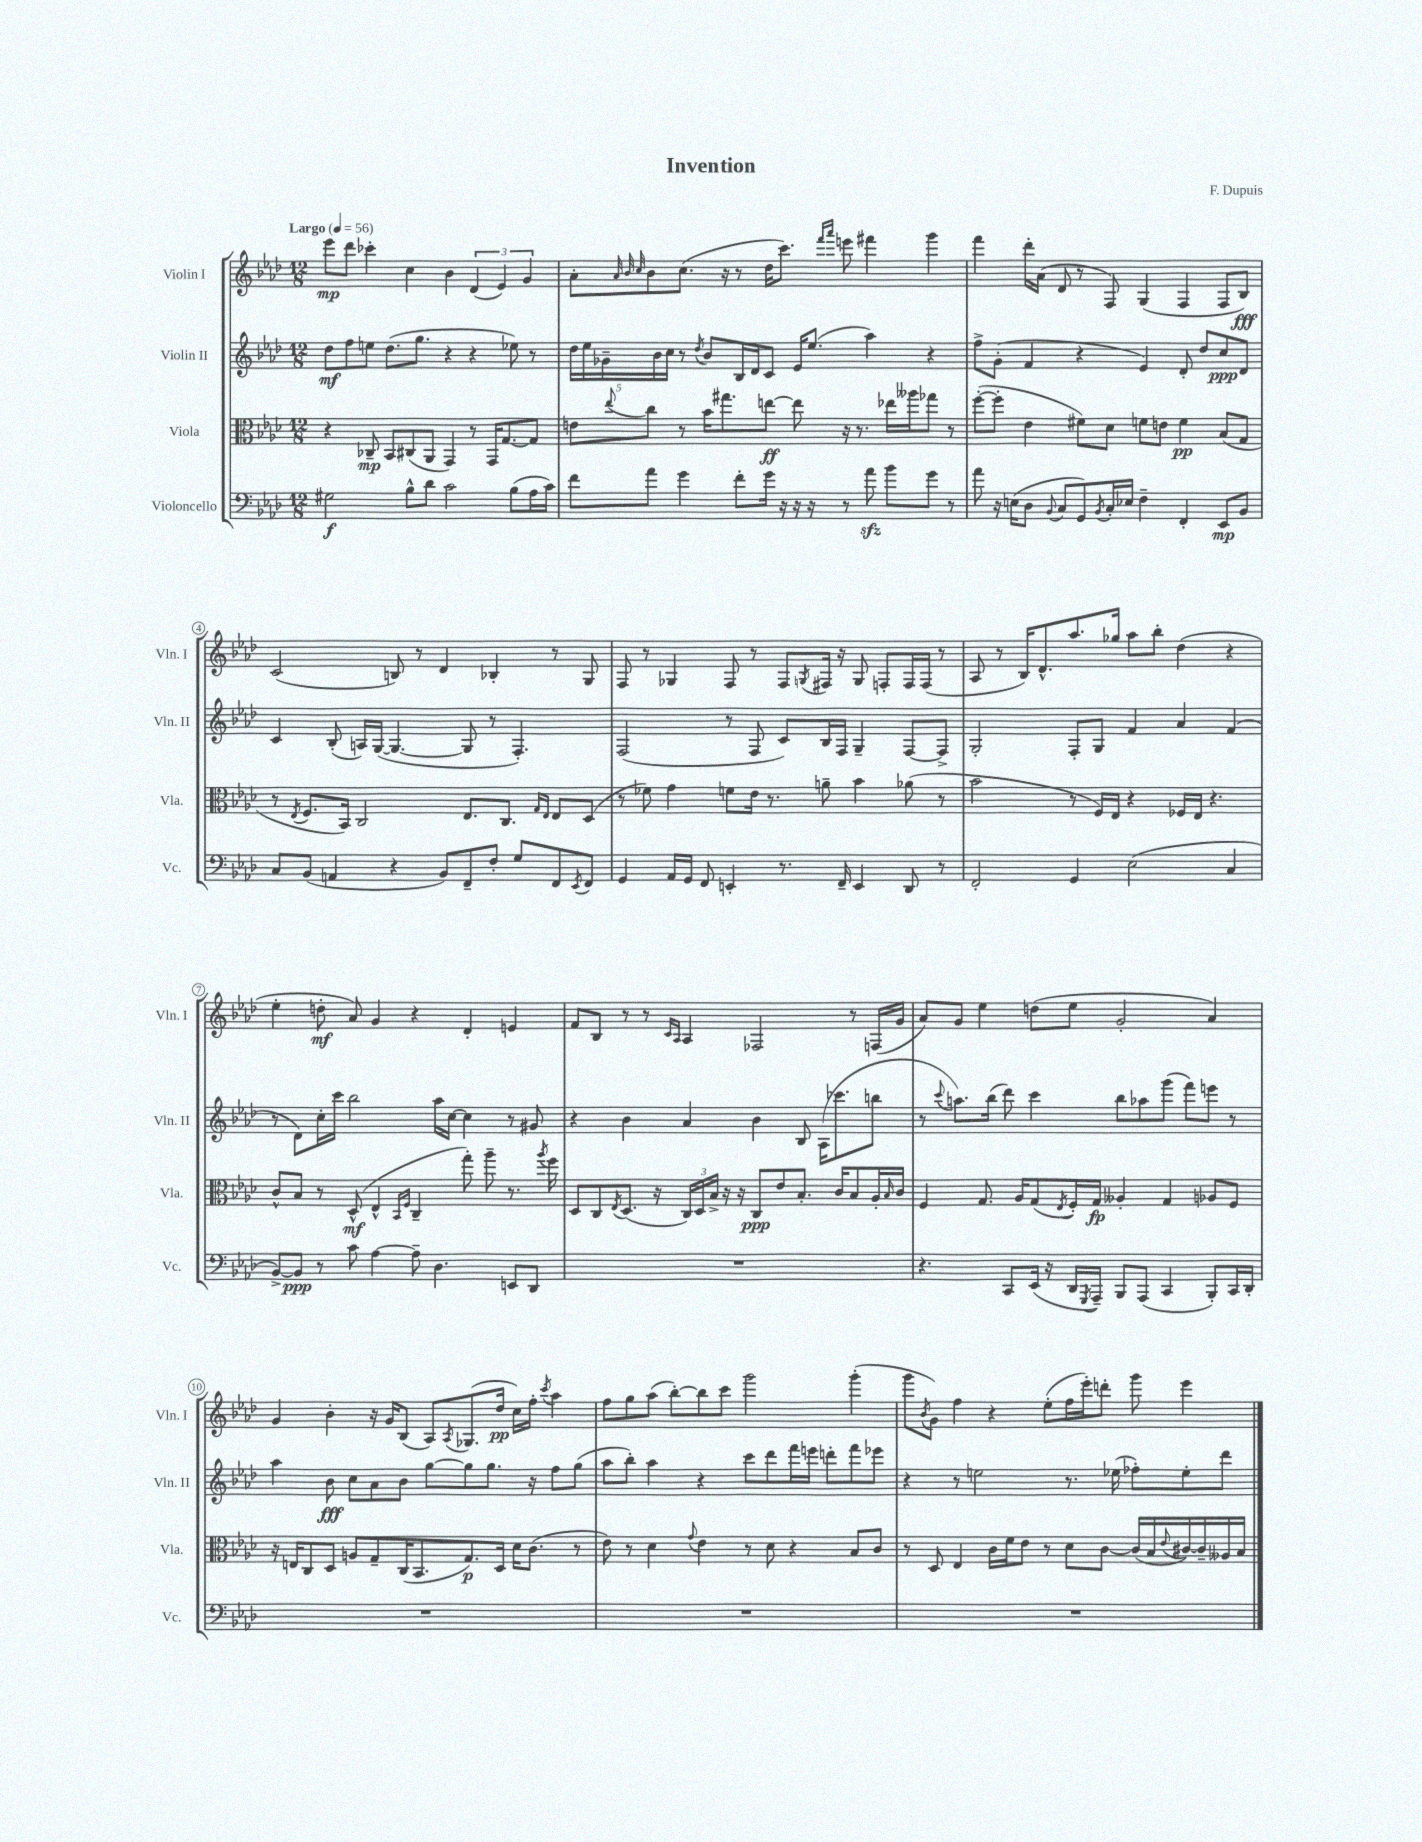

**kern	**kern	**kern	**kern
*staff4	*staff3	*staff2	*staff1
*clefF4	*clefC3	*clefG2	*clefG2
*k[b-e-a-d-]	*k[b-e-a-d-]	*k[b-e-a-d-]	*k[b-e-a-d-]
*M12/8	*M12/8	*M12/8	*M12/8
*MM56	*MM56	*MM56	*MM56
2G#\	4r	8dd-\L	8eee-\L
.	.	8ff\	8ddd-\J
.	8C-~/	8ee\J	4ccc-'\
.	8BB-/L	(8.dd-\L	.
8B-^^\L	(8C#/	.	4cc\
.	.	8.gg\J	.
8d-\J	8AA-/J	.	.
2c\	4GG/)	4r	4b-\
.	8r	4r	(6d-/
.	16GG/LK	.	.
.	.	.	6e-/)
.	[8.G/	.	.
(8B-\L	.	8ee-\)	.
.	.	.	6g/
16A-\L	8G/]J	8r	.
16c\JJ)	.	.	.
=	=	=	=
8f\L	8e\L	20dd-\LL	8a-'\L
.	.	20ee-\	.
.	.	20g-~\	.
.	.	.	32qqa-/
.	.	.	32qqb-/
.	8qqee-/	.	32qqcc/
8a-\J	8cc\J	.	8b-\
.	.	20b-\	.
.	.	20cc\JJ	.
4g\	8r	8r	(8.cc\J
.	.	8qdd-/	.
.	16b-\LK	8b-/L	.
.	8.gg#\	.	16r
8f'\L	.	16B-/L	8r
.	.	16d-/J	.
16g\Jk	[8ee\J	8c/J	16dd-\LK
16r	.	.	8.ccc\J)
16r	8ee\]	16e-/LK	.
16r	.	(8.ee-/J	.
.	.	.	16qqfff/LL
.	.	.	16qqaaa-/JJ
8r	16r	.	8eee\
.	8.r	.	.
8a-\	.	4aa-\)	4fff#\
8b-\L	16ee-\LL	.	.
.	16aa--\J	.	.
8g\J	8gg-\J	4r	4ggg\
8r	8r	.	.
=	=	=	=
8a-\	([8ff'\L	8ff^\L	4fff\
16r	8ff'\]J	(8g'\J	.
(16E\LK	.	.	.
8D-\J	4e-\	4f/	16ddd-'\LL
.	.	.	(16a-\JJ
8qqBB-/	.	.	.
8C/L	.	.	8d-/
8GG/)	8f#\L)	4r	8r
8qBB-/	.	.	.
16C'/L	8d-\J	.	8F/)
16E-/JJ	.	.	.
4F~\	8f\L	4e-/)	(4G/
.	8e\J	.	.
4FF'/	4f\	8d-'/	4F/
.	.	8dd-/L	.
8EE-/L	(8B-/L	8cc/	8F/L
8BB-/J	8G/J	8d-/J	8B-/J)
=	=	=	=
8C/L	8r	4c/	(2c/
.	8qE-/	.	.
(8BB-/J	8.F/L	.	.
4AA/	.	(8B-'/	.
.	16BB-/Jk)	.	.
.	2C/	16A/LL)	.
.	.	([16G/JJ	.
4r	.	4.G/_	8B/)
.	.	.	8r
8BB-/L)	.	.	4d-/
8FF~/	8.E-/L	8G/]	.
8F'/J	.	8r	4B-'/
.	8.C/J	.	.
8G/L	.	4.F'/)	.
.	16qqG/LL	.	.
.	16qqE-/JJ	.	.
8FF/	8E-/L	.	8r
8qEE-/	.	.	.
8FF/J	(8D-/J	.	8G/
=	=	=	=
4GG/	8r	(2F/	8F/
.	8f-\)	.	8r
16AA-/LL	4g\	.	4G-/
16GG/JJ	.	.	.
8FF/	.	.	.
4EE'/	8f\L	8r	8F/
.	16e-\Jk	8F/	8r
.	8.r	.	.
8.r	.	8c/L)	8F/L
.	.	.	8qG/
.	8a~\	16B-/L	16F#/Jk
16FF~/	.	16F/JJ	16r
4EE/	4b-\	4G~/	8G/
.	.	.	8F'/L
8DD-/	(8a-\	[8F/L	16F/L
.	.	.	(16F/JJ
8r	8r	8F^/]J	8r
=	=	=	=
2FF'/	2b-\	2G'/	8A-/
.	.	.	8r
.	.	.	16B-/LK)
.	.	.	8.d-^^/
4GG/	8r	8F'/L	8.aa-/
.	16F/LL)	8G/J	.
.	16E-/JJ	.	16gg-/Jk
(2E-\	4r	4f/	8aa-\L
.	.	.	8bb-'\J
.	16F-/LL	4a-/	(4dd-\
.	16E-/JJ	.	.
.	4.r	.	.
4C/	.	(4f/	4r
=	=	=	=
[8BB-^/L)	8c^^/L	8r	4ee-'\
8BB-/]J	8B-/J	8d-\L)	.
8r	8r	16cc'\L	8dd'\
.	.	16ccc\JJ	.
8c\	(8D-^^/	2bb-\	8a-/)
[4A-\	4E-^^/	.	4g/
.	16qqBB-/LL	.	.
.	16qqF/JJ	.	.
8A-~\]	4C~/	.	4r
4.D-\	.	16aa-\LL	.
.	.	[16cc\JJ	.
.	8gg'\)	4cc\]	4d-'/
.	8aa-~\	.	.
8EE/L	8.r	8r	4e/
8DD-/J	.	8g#/	.
.	8qaa-/	.	.
.	16ff\	.	.
=	=	=	=
1.r	8D-/L	4r	8f/L
.	8C/	.	8B-/J
.	8qE-/	.	.
.	(8.D-/J	4b-\	8r
.	.	.	8r
.	16r	.	.
.	.	.	16qqc/LL
.	.	.	16qqA-/JJ
.	24C/LL)	4a-/	4A-/
.	24D-/	.	.
.	24B-^/JJ	.	.
.	16r	.	.
.	16r	.	.
.	8C/L	4b-\	2F-/
.	8e-/	.	.
.	8.B-'/J	8B-/	.
.	.	(16A-\LK	.
.	16c/LK	8.ccc-\	.
.	8B-/	.	8r
.	16A-'/L	8bb\J	(16F/LL
.	16qqB-/	.	.
.	16c/JJ	.	16g/JJ
=	=	=	=
4.r	4F/	8r	8a-/L)
.	.	8qqccc/	.
.	.	8.aa\L)	8g/J
.	8.G/	.	4ee-\
.	.	(16bb-\Jk	.
8CC/L	.	8ddd-\)	.
.	16A-/LK	.	.
(16EE-/Jk	(8G/	4ccc\	(8dd\L
16r	.	.	.
.	8qE-/	.	.
16DD-/LL	16F'/L)	.	8ee-\J
8qGGG/	.	.	.
16AAA-~/JJ)	16G/JJ	.	.
8BBB-/L	4A--'/	8bb-\L	2g'/
(8AAA-/J	.	8aa-\	.
4CC/	4G/	(8ggg\J	.
.	.	8fff\L)	.
8BBB-'/L)	8A-/L	8eee\J	4a-/)
16CC/L	8F/J	8r	.
16DD-'/JJ	.	.	.
=	=	=	=
1.r	16r	4aa-\	4g/
.	16E/LK	.	.
.	8C/	.	.
.	8D-/J	8b-\	4b-'\
.	8A/L	8cc\L	.
.	8G~/	8a-\	16r
.	.	.	16g/LK
.	(16C/K	8b-\J	(8B-/J
.	8.BB-/	.	.
.	.	[8gg\L	8A-/L)
.	.	.	8qA-/
.	8.G/)	8gg\]	(8.G-/
.	.	8.gg\J	.
.	16D-/Jk	.	16dd-/Jk
.	16d-\LK	.	16cc\LL)
.	(8.c\J	16r	16ff'\JJ
.	.	.	8qccc/
.	.	8ff\L	4aa-\
.	8r	(8gg\J	.
=	=	=	=
1.r	8e-\)	8aa-\L	8ff\L
.	8r	8bb-'\J)	8gg\
.	4d-\	4aa-\	(8aa-\J
.	.	.	[8bb-'\L)
.	8qqg/	.	.
.	4e-\	4r	8bb-\]
.	.	.	8ccc\J
.	8r	8ccc\L	2ggg\
.	8d-\	8ddd-\	.
.	4r	16fff\L	.
.	.	16eee\JJ	.
.	.	8ddd'\L	.
.	8B-/L	8fff\	(4ggg'\
.	8c/J	8eee-\J	.
=	=	=	=
1.r	8r	4r	8ggg\L
.	.	.	8qb-/
.	8D-/	.	8g\J)
.	4E-/	8r	4ff\
.	.	2ee\	.
.	16c\LL	.	4r
.	16f\J	.	.
.	8e-\J	.	.
.	8r	.	(8ee-'\L
.	8d-\L	8.r	16ff\L
.	.	.	16eee-'\J)
.	[8c\J	.	8ddd'\J
.	.	(16ee-\	.
.	(16c/]LL	8ff-'\L)	8ggg\
.	16B-/	.	.
.	8qqe-/	.	.
.	[16c#/)	8ee-'\	4eee-\
.	16c#~/]	.	.
.	16A--/	8ddd-\J	.
.	16B-/JJ	.	.
==	==	==	==
*-	*-	*-	*-
